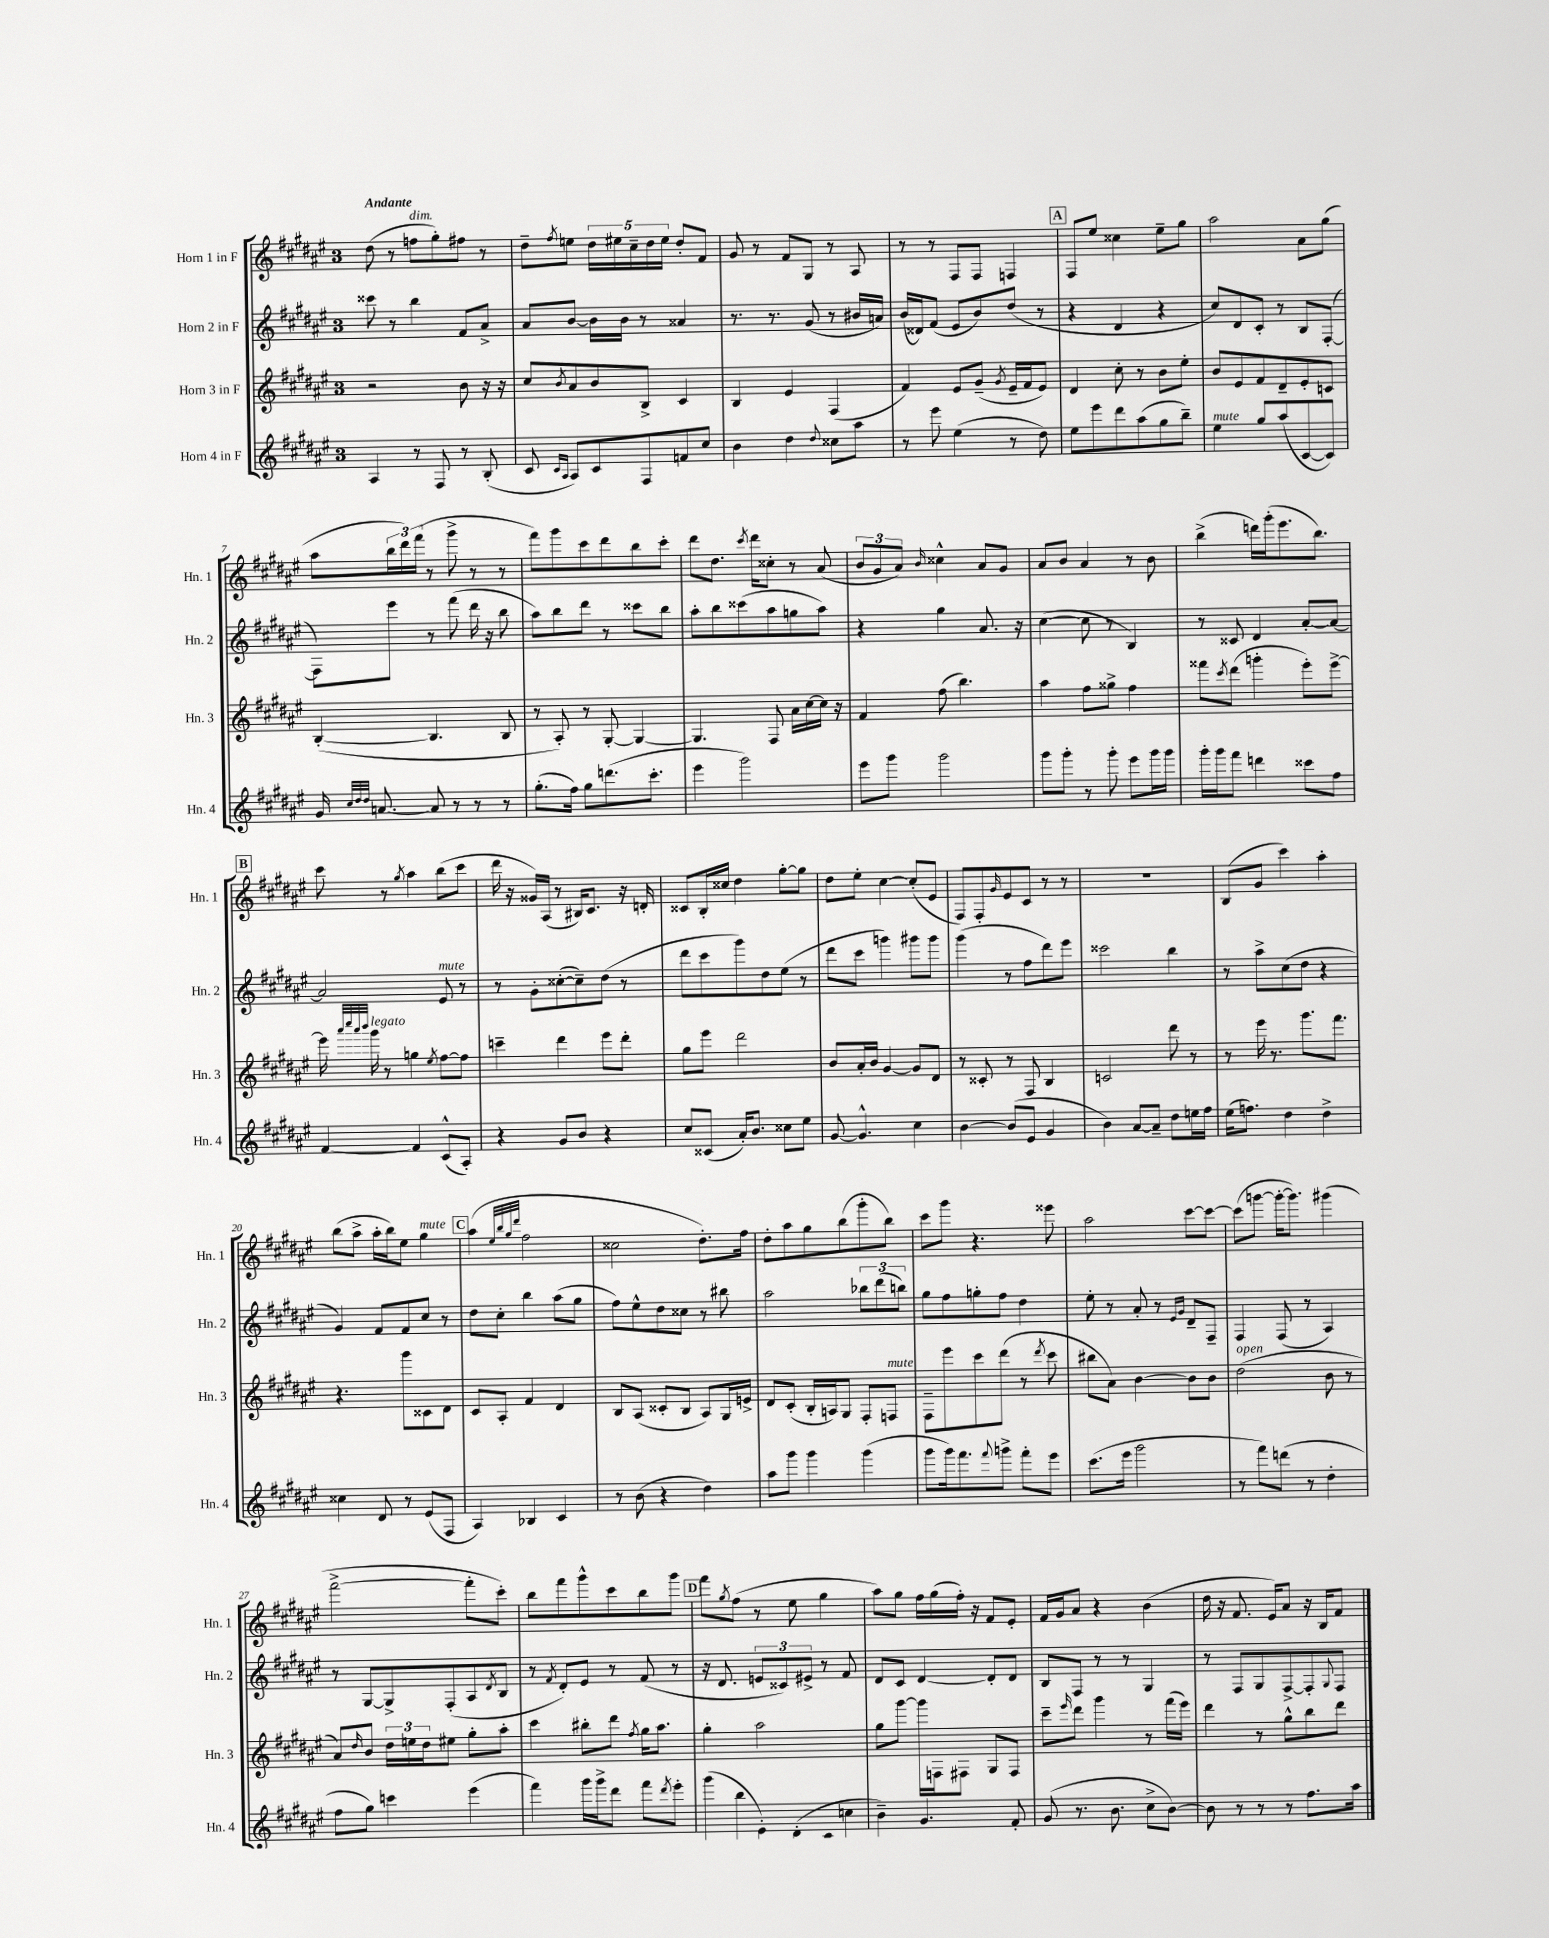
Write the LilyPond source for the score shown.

<<
\new StaffGroup <<
\new Staff = "s0" \with { instrumentName = "Horn 1 in F" shortInstrumentName = "Hn. 1" } {
    \clef treble \key fis \major \once \override Staff.TimeSignature.style = #'single-digit \time 3/4 \tempo "Andante"
    dis''8( r8 f''8^\markup { \italic "dim." } gis''8-.) fis''8 r8 |
    dis''8-- \acciaccatura { fis''8 } e''8 \tuplet 5/4 { dis''16 eis''16 cis''16-- dis''16 eis''16 } dis''8-. fis'8 |
    gis'8 r8 fis'8 gis8 r8 ais8 |
    r8 r8 fis8 fis8 f4 |
    \mark \markup { \box "A" } fis8 eis''8 cisis''4 eis''8-- gis''8 |
    ais''2 ais'8 gis''8( |
    ais''8 \tuplet 3/2 { b''16 dis'''16) fis'''16( } r8 gis'''8-> r8 r8 |
    fis'''8) gis'''8 cis'''8 dis'''8 b''8 cis'''8-. |
    dis'''8 dis''8. \acciaccatura { cis'''8 } dis'''16 cisis''8-. r8 ais'8( |
    \tuplet 3/2 { b'8 gis'8 ais'8) } \grace { b'16 } cisis''4-^ ais'8 gis'8 |
    ais'8 b'8 ais'4 r8 b'8 |
    b''4->( d'''16) gis'''16-.( eis'''8. b''8.) |
    \mark \markup { \box "B" } cis'''8 r8 \acciaccatura { gis''8 } ais''4 b''8( cis'''8 |
    dis'''16 r16 gisis'16) ais16( r8 bis16) cis'8. r16 d'16-. |
    cisis'8 b16-. cisis''16 dis''4 gis''8~-. gis''8 |
    dis''8 eis''8-. cis''4~ cis''8-.( eis'8 |
    fis8) fis8-. \grace { gis'16 } eis'8 cis'8 r8 r8 |
    R2. |
    b8( gis'8 cis'''4) ais''4-. |
    b''8( ais''8-> ais''16-. b''16) eis''8 gis''4^\markup { \italic "mute" } |
    \mark \markup { \box "C" } ais''4( \grace { eis''32 b''32 gis''32 dis'''32 } fis''2 |
    cisis''2 dis''8.-.) fis''16 |
    dis''8-. ais''8 gis''8 b''8( gis'''8-. b''8) |
    cis'''8 gis'''8 r4. eisis'''8 |
    ais''2 cis'''8~ cis'''8~ |
    cis'''8( g'''8~ g'''16~-. g'''8.) gis'''4( |
    fis'''2~-> fis'''8-. cis'''8-.) |
    b''8 fis'''8 gis'''8-^ cis'''8 b''8 gis'''8 |
    \mark \markup { \box "D" } fis'''8 \acciaccatura { gis''8 } fis''8( r8 eis''8 gis''4 |
    ais''8) gis''8 fis''16 gis''16( fis''16-.) r16 fis'8 eis'8-. |
    fis'16 gis'16 ais'8 r4 b'4( |
    dis''16 r16 fis'8. eis'16) ais'8 r16 b16 fis'8 \bar "|." |
}
\new Staff = "s1" \with { instrumentName = "Horn 2 in F" shortInstrumentName = "Hn. 2" } {
    \clef treble \key fis \major \once \override Staff.TimeSignature.style = #'single-digit \time 3/4
    cisis'''8 r8 b''4 fis'8 ais'8-> |
    ais'8 b'8~ b'16 b'16 r8 aisis'4 |
    r8. r8. gis'8( r8 bis'16 a'16) |
    b'16( disis'16) fis'8( eis'8 b'8) dis''8( r8 |
    \mark \markup { \box "A" } r4 dis'4 r4 |
    cis''8) dis'8 cis'8-. r8 b8 fis8~-.( |
    fis8) eis'''8 r8 fis'''8( dis'''16 r16 b''8 |
    ais''8) b''8 dis'''8 r8 cisis'''8 b''8 |
    ais''8-. b''8 cisis'''8( ais''8 g''8 ais''8) |
    r4 gis''4 ais'8. r16 |
    cis''4~( cis''8 r8 b4) |
    r8 cisis'8 dis'4 ais'8~-. ais'8~ |
    \mark \markup { \box "B" } ais'2 eis'8^\markup { \italic "mute" } r8 |
    r8 gis'8-. cisis''8~-.( cisis''8--) dis''8( r8 |
    dis'''8 cis'''8 gis'''8) dis''8 eis''8( r8 |
    dis'''8 cis'''8 g'''4) gis'''8 gis'''8 |
    gis'''4( r8 fis''8 dis'''8) eis'''8 |
    cisis'''2 b''4 |
    r8 ais''8-> cis''8( dis''8 r4 |
    gis'4) fis'8 fis'8 cis''8 r8 |
    \mark \markup { \box "C" } dis''8 cis''8-. b''4 ais''8( gis''8 |
    fis''8) eis''8-^ dis''8 cisis''8 r8 bis''8 |
    ais''2 \tuplet 3/2 { bes''8 dis'''8( b''8) } |
    gis''8 fis''8 g''8-. fis''8 dis''4 |
    eis''8-. r8 ais'8-. r8 \grace { eis'16 gis'16 } dis'8-- fis8-- |
    fis4 fis8( r8 ais4) |
    r8 gis8~ gis8-> fis8-.( ais8 \acciaccatura { dis'8 } b8 |
    r8 \acciaccatura { fis'8 } dis'8-.) eis'8 r8 fis'8( r8 |
    \mark \markup { \box "D" } r16 dis'8. \tuplet 3/2 { e'8 cisis'8) eis'8-> } r8 fis'8 |
    dis'8 cis'8 dis'4~ dis'8-. dis'8 |
    b8 fis8 r8 r8 gis4 |
    r8 fis8 gis8 fis8~-> fis8-. \appoggiatura { gis8 } fis8 \bar "|." |
}
\new Staff = "s2" \with { instrumentName = "Horn 3 in F" shortInstrumentName = "Hn. 3" } {
    \clef treble \key fis \major \once \override Staff.TimeSignature.style = #'single-digit \time 3/4
    r2 b'8 r16 r16 |
    cis''8 \acciaccatura { b'8 } ais'8 b'8 b8-> cis'4 |
    b4 eis'4 fis4( |
    fis'4) eis'8 gis'8--( \acciaccatura { gis'8 } eis'16-- fis'16 eis'8) |
    \mark \markup { \box "A" } dis'4 cis''8-. r8 b'8 eis''8-. |
    b'8 eis'8 fis'8 dis'8-- eis'8-. c'8 |
    b4~-.( b4. b8 |
    r8 ais8-.) r8 gis8~-. gis4~ |
    gis4. fis8 ais'16 cis''16~ cis''16 r16 |
    fis'4 fis''8( b''4.) |
    ais''4 fis''8 gisis''8-> fis''4 |
    fisis'''8 \acciaccatura { cis'''8 } dis'''8( g'''4-. eis'''8-.) eis'''8~-> |
    \mark \markup { \box "B" } eis'''16 \grace { ais'''32 cis''''32 ais'''32 b'''32 } gis'''16^\markup { \italic "legato" } r8 g''4 \acciaccatura { eis''8 } fis''8~ fis''8 |
    c'''4-- dis'''4 eis'''8 dis'''8-. |
    gis''8 eis'''8 dis'''2 |
    b'8 ais'16-. b'16 gis'4~ gis'8 dis'8 |
    r8 cisis'8-. r8 fis8 b4 |
    c'2 dis'''8 r8 |
    r8 eis'''16 r8. gis'''8. fis'''8. |
    r4. gis'''8 cisis'8 dis'8 |
    \mark \markup { \box "C" } cis'8 ais8-. fis'4 dis'4 |
    b8 ais8( cisis'8-. b8 ais8) gis16 e'16-> |
    dis'8 cis'8-.( b16-. a16) gis8 fis8-. f8^\markup { \italic "mute" } |
    fis8-- eis'''8 cis'''8 dis'''8( r8 \acciaccatura { dis'''8 } cis'''8 |
    bis''8 ais'8) b'4~ b'8 b'8 |
    dis''2^\markup { \italic "open" }( b'8 r8 |
    ais'8) \grace { dis''16 } b'8 \tuplet 3/2 { dis''16 e''16 dis''16 } eis''8 gis''8-. ais''8-. |
    cis'''4 bis''8-. dis'''8 \acciaccatura { fis''8 } gis''16 ais''8. |
    \mark \markup { \box "D" } gis''4-. ais''2 |
    gis''8 gis'''8~ gis'''16 f16 fis8 gis8 fis8 |
    cis'''8-- \grace { eis'''16 } dis'''8 gis'''4 r8 fis'''16( eis'''16) |
    dis'''4 r8 gis''8-^ b''8 dis'''8 \bar "|." |
}
\new Staff = "s3" \with { instrumentName = "Horn 4 in F" shortInstrumentName = "Hn. 4" } {
    \clef treble \key fis \major \once \override Staff.TimeSignature.style = #'single-digit \time 3/4
    ais4 r8 fis8 r8 b8-.( |
    cis'8 \grace { cis'16 ais16 } ais8) cis'8 fis8 f'8 cis''8 |
    b'4 dis''4 \appoggiatura { dis''8 } cisis''8 ais''8 |
    r8 eis'''8 eis''4( r8 dis''8) |
    \mark \markup { \box "A" } eis''8 eis'''8 dis'''8 ais''8( gis''8 b''8--) |
    eis''4^\markup { \italic "mute" } gis''8 ais''8( cis'8~ cis'8) |
    gis'16 \grace { cis''32 dis''32 dis''32 } a'8.~ a'8 r8 r8 r8 |
    gis''8.-.( fis''16) gis''8 d'''8.( cis'''8.-. |
    eis'''4 gis'''2) |
    eis'''8 gis'''8 gis'''2 |
    gis'''8 gis'''8-. r8 gis'''8-. eis'''8 gis'''16 gis'''16 |
    gis'''16-. gis'''16 fis'''8 d'''4 cisis'''8 fis''8 |
    \mark \markup { \box "B" } fis'4~ fis'4 cis'8-^( ais8-.) |
    r4 gis'8 b'8 r4 |
    cis''8 cisis'8( ais'16-.) b'8. cisis''8 eis''8 |
    gis'8~ gis'4.-^ cis''4 |
    b'4~ b'8( eis'8 gis'4 |
    b'4) ais'8~ ais'8-- dis''8 e''16 fis''16 |
    eis''16( f''8.) dis''4 dis''4-> |
    cisis''4 dis'8 r8 eis'8( fis8 |
    \mark \markup { \box "C" } ais4) bes4 cis'4 |
    r8 b'8( r4 dis''4) |
    ais''8 gis'''8 gis'''4 gis'''4( |
    gis'''8 gis'''16) fis'''8. \appoggiatura { fis'''8 } g'''8-> fis'''8-. eis'''8 |
    cis'''8.( eis'''16 gis'''2 |
    r8 fis'''8) d'''8( r8 dis''4-. |
    fis''8 gis''8) c'''4 eis'''4( |
    fis'''4) gis'''16 gis'''16-> dis'''8 fis'''8 \acciaccatura { dis'''8 } eis'''8-. |
    \mark \markup { \box "D" } gis'''8( b''8 eis'8-.) dis'8-.( cis'8 c''8 |
    b'4--) gis'4. fis'8-. |
    gis'8( r8. b'8. cis''8-> b'8~) |
    b'8 r8 r8 r8 fis''8. ais''16 \bar "|." |
}
>>
>>
